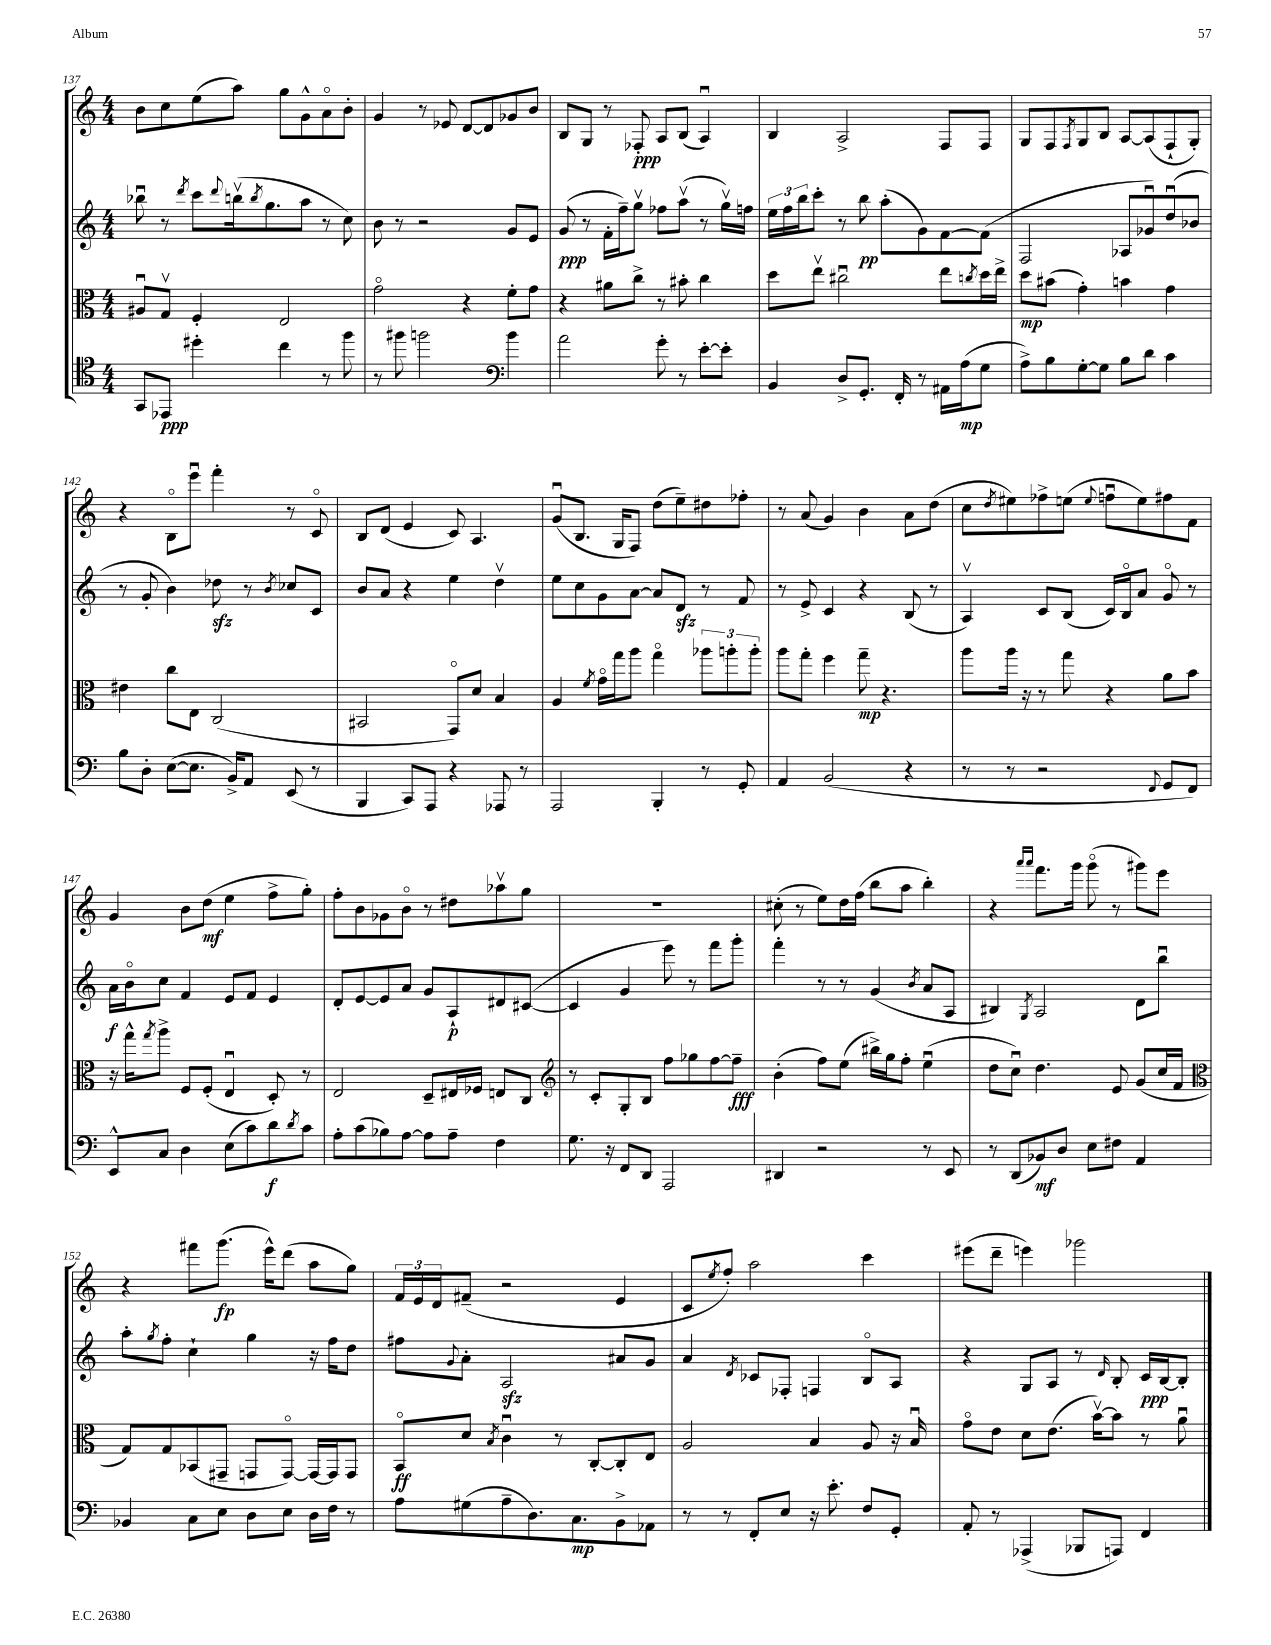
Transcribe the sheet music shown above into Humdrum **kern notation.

**kern	**kern	**kern	**kern
*staff4	*staff3	*staff2	*staff1
*clefC4	*clefC3	*clefG2	*clefG2
*k[]	*k[]	*k[]	*k[]
*M4/4	*M4/4	*M4/4	*M4/4
8GG	8A#u	8bb-u	8b
8EE-	8Gv	8r	8cc
.	.	8qddd	.
4dd#'	4F'	8ccc	(8ee
.	.	8qqddd	.
.	.	(16bbv	8aa)
.	.	8qbb	.
.	.	8.gg	.
4cc	2E	.	8gg
.	.	8aa	8g^^
8r	.	8r	8ao
8ff	.	8cc)	8b'
=	=	=	=
8r	2go	8b	4g
8ff#	.	8r	.
2ff	.	2r	8r
.	.	.	8e-
.	4r	.	[8d
.	.	.	8d]
*clefF4	*	*	*
4b	8f'	8g	8g-
.	8g	8e	8b
=	=	=	=
2a	4r	(8g	8B
.	.	8r	8G
.	8a#	16f'	8r
.	.	16ff~)	.
.	8cc^	8ggv	8F-'
8g'	8r	8ff-	8A
8r	8b#'	(8aav	(8B
[8e'	4cc	8r	4Au)
8e']	.	16ggv)	.
.	.	16ff	.
=	=	=	=
4BB	8dd	24ee	4B
.	.	24ff	.
.	.	24bb	.
.	8eev	8ccc'	.
8D^	2cc#u	8r	2A^
8.GG'	.	8bb	.
.	.	(8aa'	.
16FF'	.	.	.
8r	.	8g)	.
16AA#	8ee	[8f	8F
(16A	.	.	.
.	8qcc	.	.
8G	16dd	(8f]	8F
.	16ee^	.	.
=	=	=	=
8A^)	8dd	2F	8G
8B	(8b#	.	8F
.	.	.	8qF
[8G'	4g')	.	8G
8G]	.	.	8B
8B	4b	8A-	[8A
8d	.	8g-u)	(8A]
4c	4g	(8ddu	8F`
.	.	8b-	8G')
=	=	=	=
8B	4e#	8r	4r
8D'	.	8g'	.
([8E	8cc	4b)	8Bo
8.E]	8E	.	8eeeu
.	(2C	8dd-	4fff'
16BB^)	.	.	.
8AA	.	8r	.
.	.	8qb	.
(8EE	.	8cc-	8r
8r	.	8c	8co
=	=	=	=
4BBB	2BB#	8b	8B
.	.	8a	(8d
8CC)	.	4r	4e
8AAA	.	.	.
4r	8GGo)	4ee	8c)
.	8d	.	4.A
8AAA-	4B	4ddv	.
8r	.	.	.
=	=	=	=
2AAA	4A	8ee	(8gu
.	.	8cc	8.B
.	8qf	.	.
.	16go	8g	.
.	16gg	.	16G
.	8aa	[8a	8F)
4BBB'	4ggo	8a]	(8dd
.	.	8d	8ee~)
8r	12aa-	8r	8dd#
.	12aa'	.	.
8GG'	.	8f	8ff-'
.	12aa'	.	.
=	=	=	=
4AA	8aa	8r	8r
.	8gg'	8e^	(8a
(2BB	4ff	4c	4g)
.	8gg~	4r	4b
.	4.r	.	.
4r	.	(8B	8a
.	.	8r	(8dd
=	=	=	=
8r	8aa	4Av)	8cc
.	.	.	8qdd
8r	16aa	.	8ee#)
.	16r	.	.
2r	8r	8c	8ff-^
.	8gg	(8B	(8ee
.	.	.	8qqee
.	4r	16c)	8ffu
.	.	16Bo	.
.	.	8a	8ee)
8qqFF	.	.	.
8GG	8a	8go	8ff#
8FF)	8b	8r	8f
=	=	=	=
8EE^^	16r	16a	4g
.	16gg^^	16bo	.
.	8qgg	.	.
8C	8aa^	8cc	.
4D	8F	4f	8b
.	(8F'	.	(8dd
(8E	4Eu	8e	4ee
8c)	.	8f	.
8d	8D')	4e	8ff^
8qd	.	.	.
8c	8r	.	8gg')
=	=	=	=
8A'	2E	8d'	8ff'
(8c	.	[8e	8b
8B-)	.	8e]	8g-
[8A	.	8a	8bo
8A]	8D~	8g	8r
8A~	16E#	8A`	8dd#
.	16F-	.	.
4F	8E	8d#	8aa-v
.	8C	([8c#	8gg
=	=	=	=
*	*clefG2	*	*
8.G	8r	4c#]	1r
.	8c'	.	.
16r	.	.	.
8FF	8G'	4g	.
8DD	8B	.	.
2AAA	8ff	8eee)	.
.	8gg-	8r	.
.	[8ff	8fff	.
.	8ff~]	8ggg'	.
=	=	=	=
4DD#	(4b'	4fff'	(8cc#'
.	.	.	8r
2r	8ff)	8r	8ee)
.	(8ee	8r	16dd
.	.	.	(16ff
.	16bb#^)	(4g	8bb
.	16gg	.	.
.	8ff'	.	8aa
.	.	8qb	.
8r	(4eeu	8a	4bb')
8EE	.	8A	.
=	=	=	=
8r	8dd	4B#)	4r
(8DD	8ccu)	.	.
.	.	.	16qqaaa
.	.	8qG	16qqaaa
8BB-)	4.dd	2A	8.fff
8D	.	.	.
.	.	.	16ggg
8E	.	.	(8gggo
8F#	8e	.	8r
4AA	(8g	8d	8ggg#)
.	16cc	8bbu	8eee
.	16f	.	.
=	=	=	=
*	*clefC3	*	*
4BB-	8G)	8aa'	4r
.	.	8qgg	.
.	8G	8ff'	.
8C	(8BB-	4cc`	8fff#
8E	8GG#~	.	(8.ggg
8D	8GG	4gg	.
.	.	.	16eee^^)
8E	[8GGo)	.	(8ddd
16D	16GG_	16r	8aa
16F	16GG]	16ff	.
8r	8GG	8dd	8gg)
=	=	=	=
8A	8BBo	8ff#	24f
.	.	.	24e
.	.	.	24d
.	.	8qqg	.
(8G#	8d	8a'	(8f#~
.	8qB	.	.
8A~	4cu	2A	2r
8.D)	.	.	.
.	8r	.	.
8.C	.	.	.
.	[8C'	.	.
8BB^	8C']	8a#	4e
8AA-	8E	8g	.
=	=	=	=
8r	2A	4a	8c
.	.	.	8qee
8r	.	.	8ff')
.	.	8qd	.
8FF'	.	8c-	2aa
8E	.	8F-'	.
16r	4B	4F	.
8.e'	.	.	.
8F	8A	8Bo	4ccc
8GG'	16r	8A	.
.	16Bu	.	.
=	=	=	=
8AA'	8go	4r	(8eee#
8r	8e	.	8ddd~
(4AAA-^	8d	8G	4eee)
.	(8.e	8A	.
8BBB-	.	8r	2ggg-
.	[16bv)	.	.
.	.	16qqd	.
8AAA)	8b]	8B'	.
4FF	8r	16c	.
.	.	[16B	.
.	8au	8B']	.
==	==	==	==
*-	*-	*-	*-
